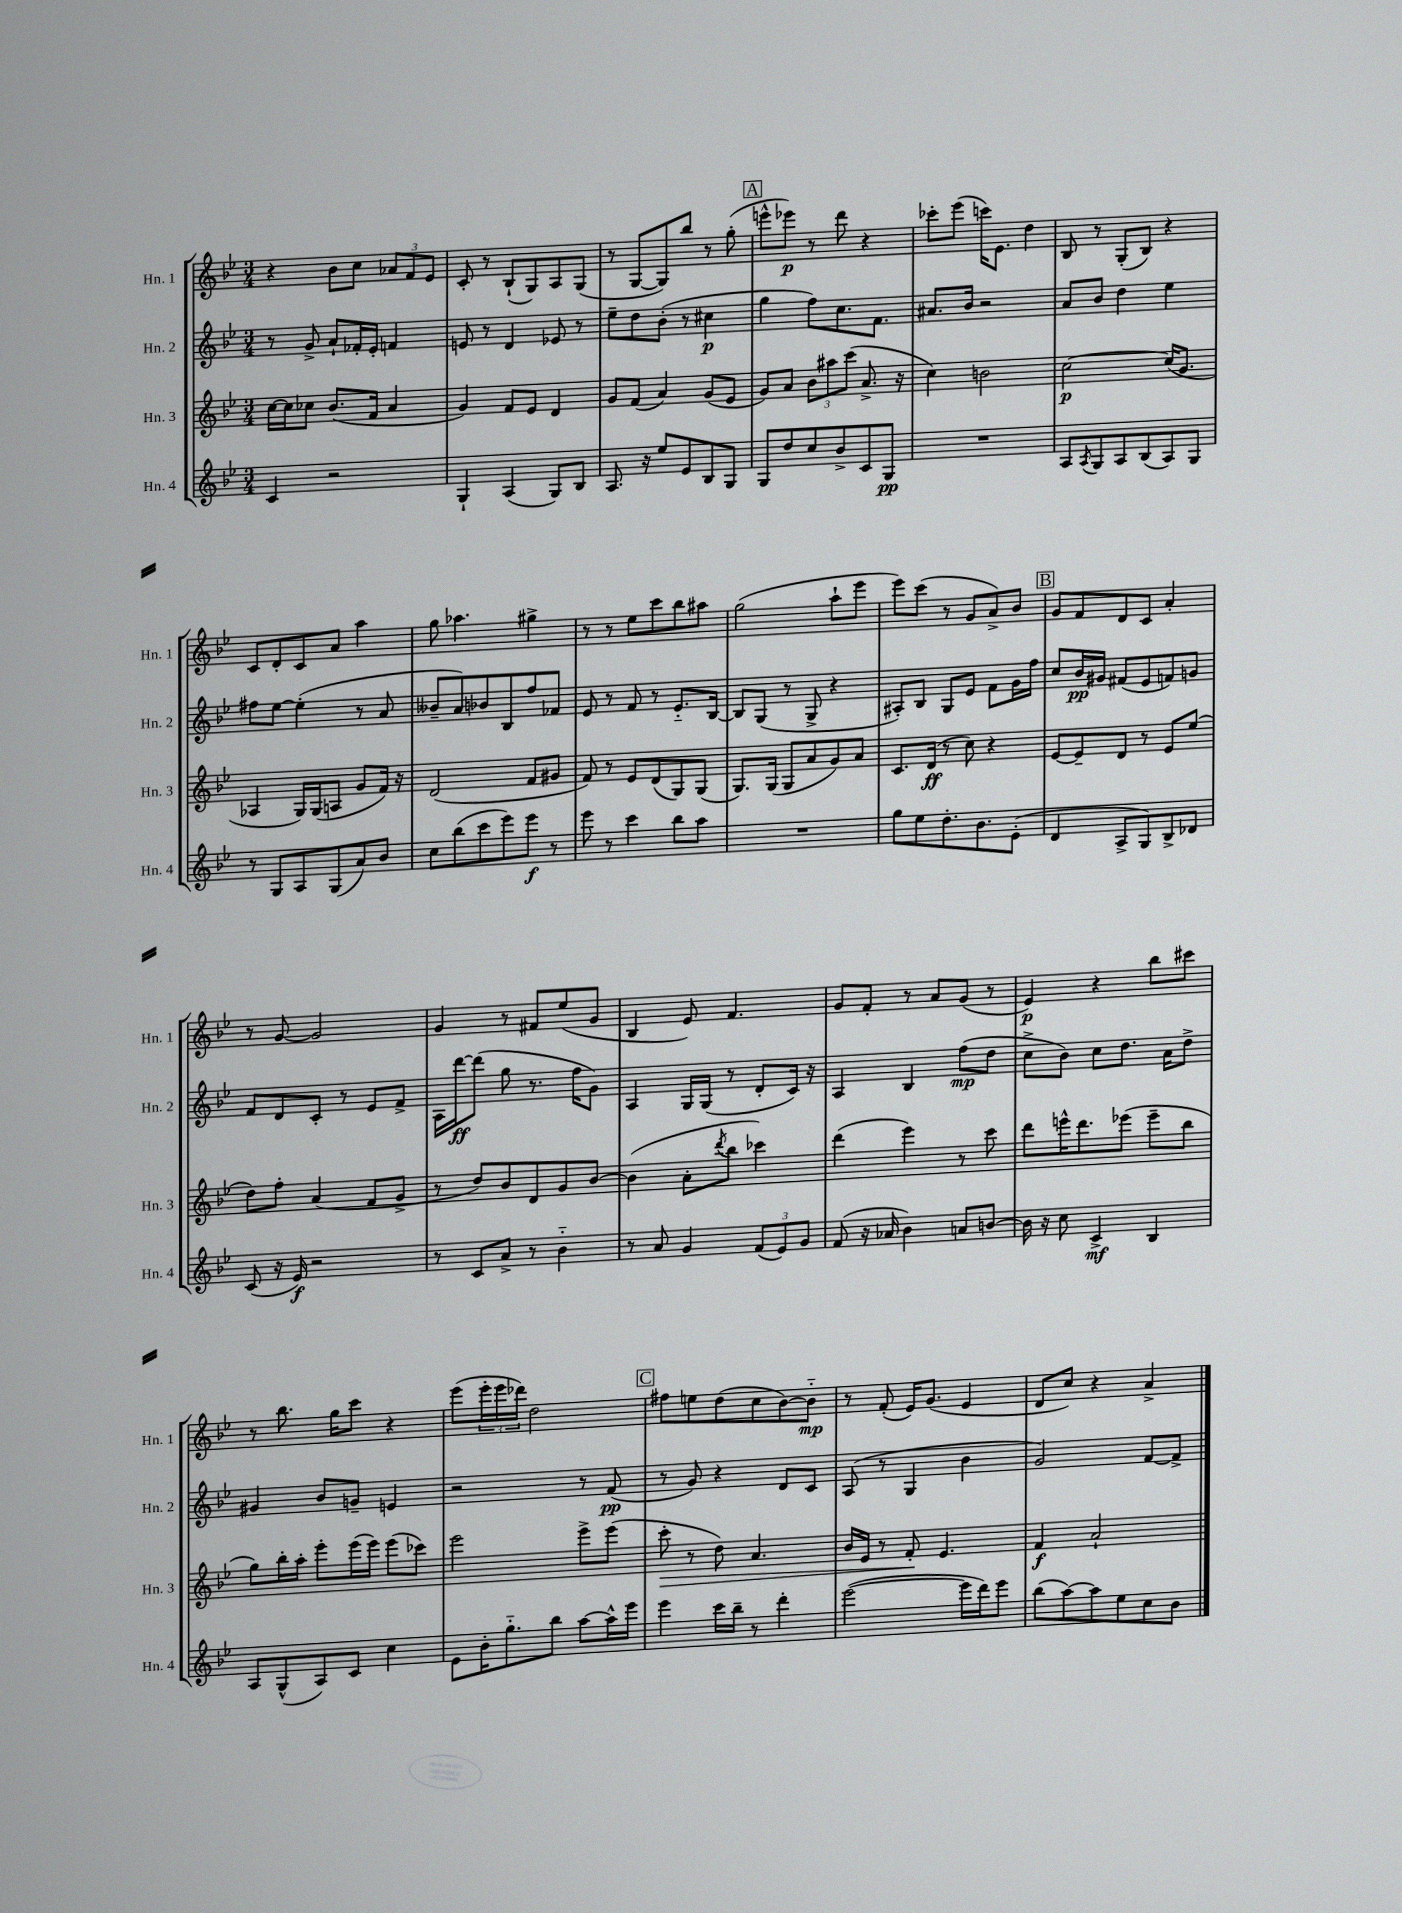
<<
\new StaffGroup <<
\new Staff = "s0" \with { instrumentName = "Hn. 1" shortInstrumentName = "Hn. 1" } {
    \clef treble \key bes \major \numericTimeSignature \time 3/4
    r4 bes'8 c''8 \tuplet 3/2 { aes'8 f'8 ees'8 } |
    c'8-. r8 bes8-!( g8) a8 g8( |
    r8 g8~ g8) bes''8 r8 g''8-.( |
    \mark \markup { \box "A" } e'''8-^ ees'''8\p) r8 d'''8 r4 |
    ces'''8-. ees'''8( c'''16) ees'8. d''4 |
    bes8 r8 g8-.( bes8) r4 |
    c'8 d'8-. c'8 a'8 a''4 |
    g''8 aes''4. gis''4-> |
    r8 r8 ees''8 c'''8 bes''8 ais''8 |
    g''2( a''8-! ees'''8 |
    ees'''8) c'''8( r8 g'8 a'8->) bes'8 |
    \mark \markup { \box "B" } g'8 f'8 d'8 c'8 a'4-. |
    r8 g'8~ g'2 |
    g'4 r8 fis'8 ees''8( g'8 |
    bes4 ees'8) f'4. |
    g'8 f'8-. r8 a'8 g'8( r8 |
    ees'4\p) r4 bes''8 cis'''8 |
    r8 bes''8. g''16 c'''8 r4 |
    ees'''8( \tuplet 3/2 { ees'''16-. ees'''16 des'''16) } d''2 |
    \mark \markup { \box "C" } fis''8 e''8 d''8( c''8 bes'8~) bes'8-_\mp |
    r8 f'8-.( ees'16) g'8.( ees'4 |
    d'8 c''8) r4 a'4-> \bar "|." |
}
\new Staff = "s1" \with { instrumentName = "Hn. 2" shortInstrumentName = "Hn. 2" } {
    \clef treble \key bes \major \numericTimeSignature \time 3/4
    r8 g'8-> a'8-! fes'16-. ees'16-. f'4 |
    e'8 r8 d'4 ees'8 r8 |
    ees''8-- d''8 bes'8-.( r8 cis''4\p |
    \mark \markup { \box "A" } g''4 f''8) c''8. f'8. |
    ais'8. bes'16 r2 |
    a'8 bes'8 d''4 ees''4 |
    fis''8 ees''8~ ees''4-.( r8 a'8 |
    beses'8-- a'8) bes'8 bes8 f''8 fes'8 |
    ees'8 r8 f'8 r8 ees'8.-_ bes16~ |
    bes8 g8( r8 g8-> r4 |
    ais8-.) bes8 g8 ees'8 f'8 g'16 f''16 |
    \mark \markup { \box "B" } c''8 bes'16\pp gis'16 fis'8( ees'8 f'8) g'8 |
    f'8 d'8 c'8-. r8 ees'8 f'8-> |
    a16 d'''16~\ff d'''8( g''8 r8. f''16 g'8) |
    a4 g16 g16( r8 d'8-. c'16) r16 |
    a4 bes4 f''8\mp( d''8 |
    c''8-> bes'8) c''8 d''8. a'16 d''8-> |
    gis'4 bes'8 g'8-- e'4 |
    r2 r8 f'8\pp( |
    \mark \markup { \box "C" } r8 g'8) r4 d'8 c'8 |
    a8( r8 g4 bes'4 |
    g'2) f'8~ f'8-> \bar "|." |
}
\new Staff = "s2" \with { instrumentName = "Hn. 3" shortInstrumentName = "Hn. 3" } {
    \clef treble \key bes \major \numericTimeSignature \time 3/4
    c''16~ c''16 ces''8 bes'8.( f'16 a'4 |
    g'4) f'8 ees'8 d'4 |
    g'8 f'8( a'4) g'8( ees'8 |
    \mark \markup { \box "A" } g'8) a'8 \tuplet 3/2 { bes'8 ais''8 c'''8( } a'8.-> r16 |
    c''4) b'2 |
    c''2~\p c''16( g'8. |
    aes4 g16) g16( a8 g'8 f'16) r16 |
    d'2( f'8 gis'8 |
    f'8) r8 ees'8 d'8( g8) g8( |
    g8.) g16( g8 a'8 g'8) a'8 |
    c'8. d'16\ff( r8 c''8) r4 |
    \mark \markup { \box "B" } ees'8~ ees'8-- d'8 r8 ees'8 ees''8( |
    d''8) f''8-. a'4( f'8 g'8-> |
    r8 d''8) bes'8 d'8 g'8 bes'8~ |
    bes'4( a'8-. \acciaccatura { d'''8 } bes''8 ces'''4) |
    d'''4( ees'''4) r8 c'''8 |
    d'''8 e'''16-^ d'''8. ees'''8( ees'''8-- bes''8 |
    g''8) bes''16-. a''16-. ees'''8-. ees'''16( ees'''16) ees'''8( ces'''8) |
    ees'''2 ees'''8-> ees'''8( |
    \mark \markup { \box "C" } c'''8-.\> r8 d''8) a'4. |
    bes'16 ees'16 r8 f'8-.\! ees'4. |
    f'4\f a'2-! \bar "|." |
}
\new Staff = "s3" \with { instrumentName = "Hn. 4" shortInstrumentName = "Hn. 4" } {
    \clef treble \key bes \major \numericTimeSignature \time 3/4
    c'4 r2 |
    g4-! a4( g8) bes8 |
    a8. r16 ees''8 ees'8 bes8 g8 |
    \mark \markup { \box "A" } g8 d''8 c''8 bes'8-> c'8 g8\pp |
    R2. |
    a8 \acciaccatura { a8 } g8 a8 bes8( a8) g8 |
    r8 g8 a8 g8( a'8) bes'8 |
    c''8 bes''8( c'''8 ees'''8) ees'''8\f r8 |
    ees'''8 r8 c'''4 bes''8 a''8 |
    R2. |
    g''8 ees''8 d''8.-. bes'8. ees'8-.( |
    \mark \markup { \box "B" } d'4 a8-> g8) bes8-> des'8 |
    c'8( r16 ees'16\f) r2 |
    r8 c'8 a'8-> r8 bes'4-_ |
    r8 a'8 g'4 \tuplet 3/2 { f'8( ees'8) g'8 } |
    f'8( r16 aes'16 bes'4) a'8 b'8~ |
    b'16 r16 c''8 c'4->\mf bes4 |
    a8 g8-^( a8) c'8 c''4 |
    ees'8 bes'16-. g''8.-_ bes''8 a''8~ a''16-^ ees'''16 |
    \mark \markup { \box "C" } ees'''4 c'''16 bes''16-- r8 d'''4-. |
    ees'''2~( ees'''16 d'''16) ees'''8 |
    bes''8( a''8~) a''8 ees''8 c''8 bes'8 \bar "|." |
}
>>
>>
\layout { \context { \Score \remove "Bar_number_engraver" } }
